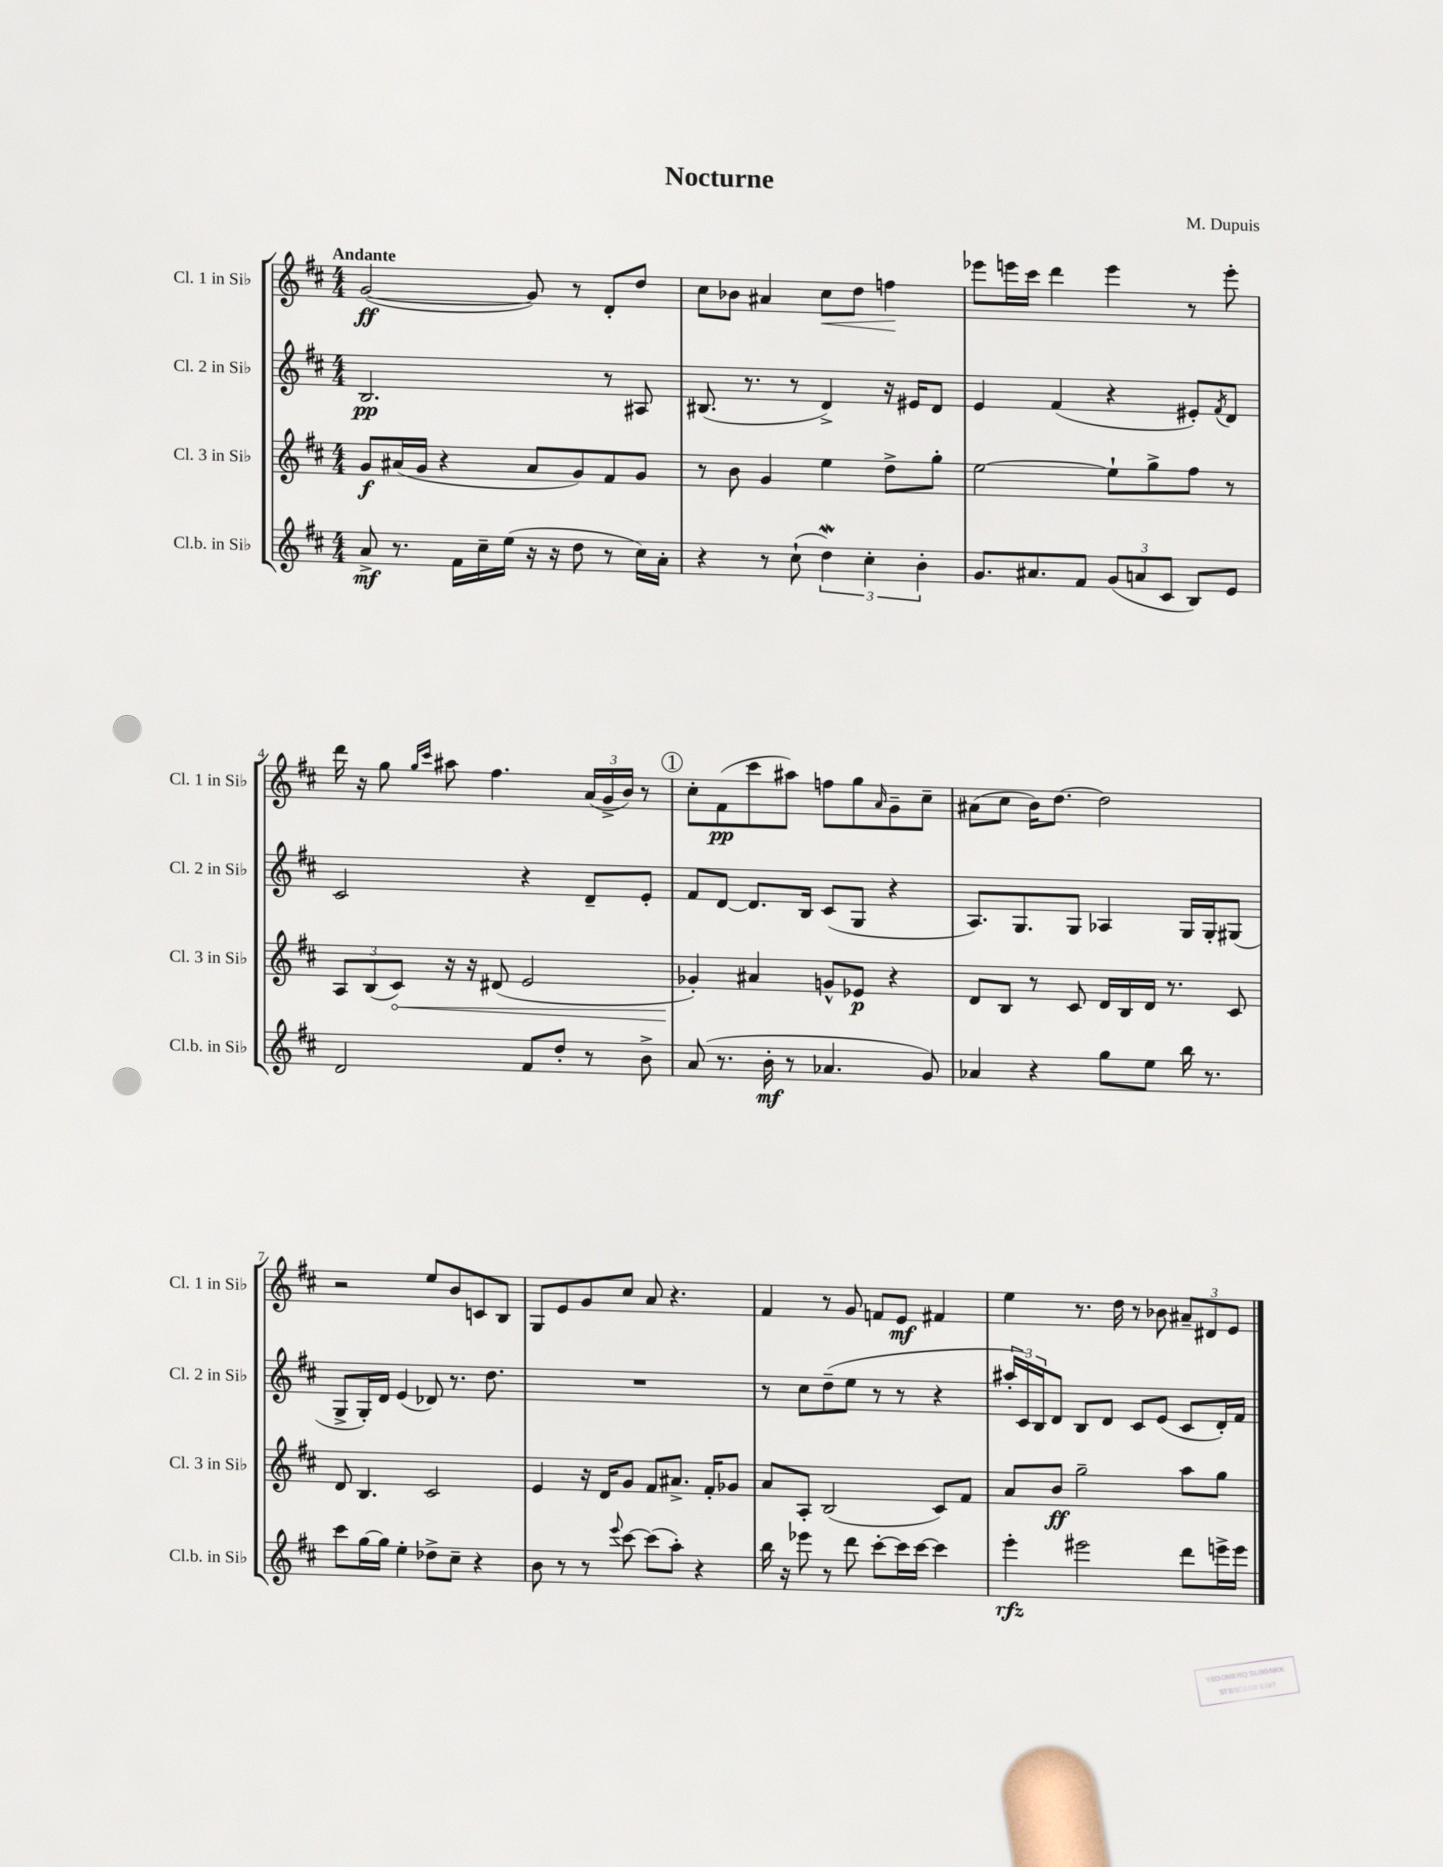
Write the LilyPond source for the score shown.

\header { title = "Nocturne" composer = "M. Dupuis" }
<<
\new StaffGroup <<
\new Staff = "s0" \with { instrumentName = "Cl. 1 in Sib" shortInstrumentName = "Cl. 1 in Sib" } {
    \clef treble \key d \major \numericTimeSignature \time 4/4 \tempo "Andante"
    g'2~\ff( g'8) r8 d'8-. d''8 |
    cis''8 bes'8 ais'4 cis''8\< d''8 f''4\! |
    ees'''8 e'''16 cis'''16 d'''4 e'''4 r8 e'''8-. |
    d'''16 r16 g''8 \grace { g''16 cis'''16 } ais''8 fis''4. \tuplet 3/2 { a'16( g'16-> b'16) } r8 |
    \mark \markup { \circle "1" } cis''8-. fis'8\pp( cis'''8 ais''8) f''8 g''8 \grace { a'16 } g'8-- cis''8-- |
    ais'8( cis''8 b'16) d''8.~ d''2 |
    r2 e''8 b'8 c'8 b8 |
    g8 e'8 g'8 cis''8 a'8 r4. |
    fis'4 r8 g'8 f'8 e'8\mf fis'4 |
    e''4 r8. d''16 r8 bes'8 \tuplet 3/2 { ais'8-- dis'8 e'8 } \bar "|." |
}
\new Staff = "s1" \with { instrumentName = "Cl. 2 in Sib" shortInstrumentName = "Cl. 2 in Sib" } {
    \clef treble \key d \major \numericTimeSignature \time 4/4
    b2.\pp r8 ais8 |
    bis8.( r8. r8 d'4->) r16 eis'16 d'8 |
    e'4 fis'4( r4 eis'8-.) \acciaccatura { fis'8 } d'8 |
    cis'2 r4 d'8-- e'8-. |
    \mark \markup { \circle "1" } fis'8 d'8~ d'8. b16 cis'8( g8 r4 |
    a8.) g8. g8 aes4 g16 g16-. gis8( |
    g8-> g16-.) d'16 e'4( des'8) r8. d''8. |
    R1 |
    r8 cis''8 d''8--( e''8 r8 r8 r4 |
    \tuplet 3/2 { ais''16-. cis'16) b16 } d'8 b8 d'8 cis'8 e'8( cis'8 d'16-.) fis'16 \bar "|." |
}
\new Staff = "s2" \with { instrumentName = "Cl. 3 in Sib" shortInstrumentName = "Cl. 3 in Sib" } {
    \clef treble \key d \major \numericTimeSignature \time 4/4
    g'8\f ais'16( g'16 r4 ais'8 g'8) fis'8 g'8 |
    r8 b'8 g'4 e''4 d''8-> g''8-. |
    e''2~ e''8-! g''8-> fis''8 r8 |
    \tuplet 3/2 { a8 b8( \once \override Hairpin.circled-tip = ##t cis'8\<) } r16 r16 dis'8( e'2 |
    \mark \markup { \circle "1" } ges'4-.\!) ais'4 g'8-^ ees'8\p r4 |
    d'8 b8 r8 cis'8 d'16 b16 d'16 r8. cis'8 |
    d'8 b4. cis'2 |
    e'4 r16 d'16 g'8 fis'8 ais'8.-> fis'16-. ges'8 |
    a'8 a8-. b2( cis'8) fis'8 |
    a'8 b'8\ff g''2-- a''8 g''8 \bar "|." |
}
\new Staff = "s3" \with { instrumentName = "Cl.b. in Sib" shortInstrumentName = "Cl.b. in Sib" } {
    \clef treble \key d \major \numericTimeSignature \time 4/4
    a'8->\mf r8. fis'16 cis''16-- e''16( r16 r16 d''8 r8 cis''16) a'16-. |
    r4 r8 cis''8-!( \tuplet 3/2 { d''4\mordent) cis''4-. b'4-. } |
    g'8. ais'8. fis'8 \tuplet 3/2 { g'8( a'8 cis'8 } b8) e'8 |
    d'2 fis'8 d''8-. r8 b'8-> |
    \mark \markup { \circle "1" } a'8( r8. b'16-.\mf r8 aes'4. g'8) |
    aes'4 r4 g''8 e''8 b''16 r8. |
    cis'''8 g''16~ g''16 e''4-. des''8-> cis''8-- r4 |
    b'8 r8 r8 \appoggiatura { e'''8 } cis'''8~ cis'''8( a''8-.) r4 |
    b''16 r16 ees'''8 r8 d'''8 cis'''8~-. cis'''16 cis'''16~ cis'''4 |
    e'''4-.\rfz eis'''2 d'''8 e'''16-> e'''16 \bar "|." |
}
>>
>>
